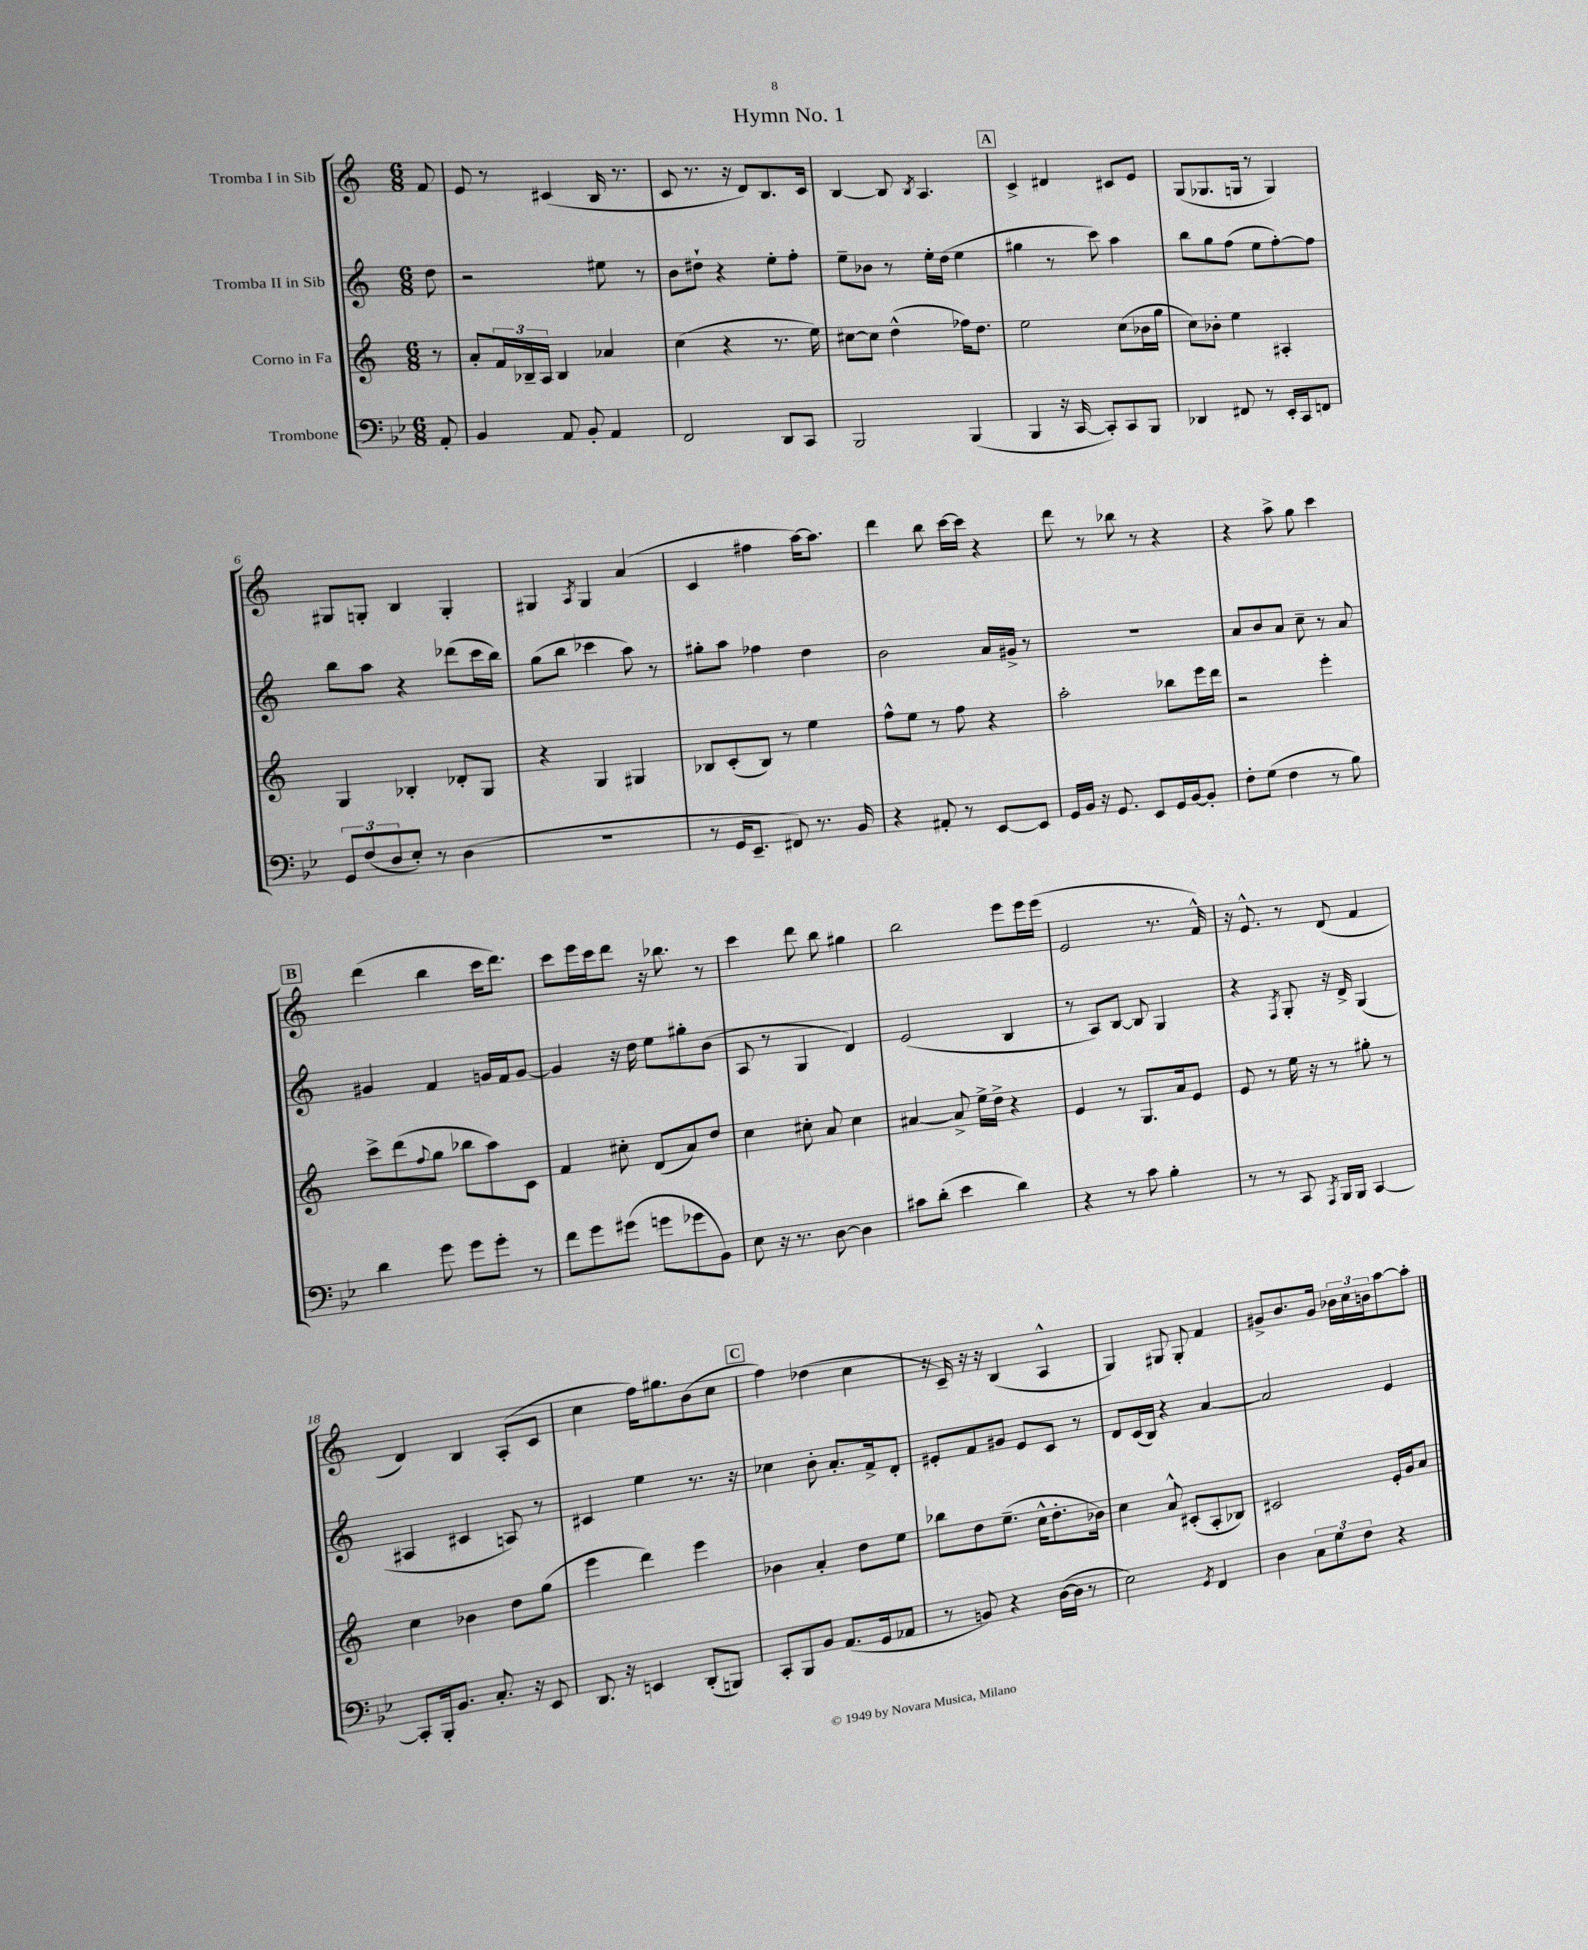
\header { title = "Hymn No. 1" }
<<
\new StaffGroup <<
\new Staff = "s0" \with { instrumentName = "Tromba I in Sib" } {
    \clef treble \key c \major \numericTimeSignature \time 6/8 \partial 8
    f'8 |
    e'8 r8 cis'4( b16 r8. |
    c'8 r8. r16 d'8) b8. c'16 |
    b4~ b8 \acciaccatura { b8 } a4. |
    \mark \markup { \box "A" } c'4-> dis'4 cis'8 e'8 |
    g8( ges8. g16 r8 g4) |
    gis8 g8-. b4 g4-. |
    gis4 \acciaccatura { a8 } gis4 a'4( |
    c'4 fis''4 a''16~) a''8. |
    d'''4 b''8 c'''16~ c'''16 r4 |
    d'''8 r8 bes''8 r8 r4 |
    r4 a''8-> g''8 c'''4 |
    \mark \markup { \box "B" } d'''4( b''4 c'''16 d'''8.) |
    c'''8 e'''16 c'''16 d'''8 r16 bes''8. r8 |
    c'''4 d'''8 b''8 gis''4 |
    b''2 e'''8 e'''16 e'''16( |
    e'2 r8. f'16-^) |
    r16 e'8.-^ r8 d'8( f'4 |
    d'4) b4 a8-.( c'8 |
    c''4 f''16) gis''8. b'8( c''8 |
    \mark \markup { \box "C" } f''4) des''4( c''4 |
    r16 c'16--) r16 r16 b4( a4-^ |
    g4) gis8 gis8-. f'4 |
    gis'8-> b'8. gis'16 \tuplet 3/2 { bes'16 c''16 b'16 } a''8~ a''8-. \bar "|." |
}
\new Staff = "s1" \with { instrumentName = "Tromba II in Sib" } {
    \clef treble \key c \major \numericTimeSignature \time 6/8 \partial 8
    d''8 |
    r2 eis''8 r8 |
    b'8 dis''8-! r4 e''8-. f''8-. |
    e''8-- bes'8 r8 e''16-. d''16( e''4 |
    \mark \markup { \box "A" } gis''4 r8 c'''8) a''4 |
    b''8 g''8 f''8( e''8 f''8~-.) f''8 |
    b''8 a''8 r4 des'''8( c'''16 b''16) |
    g''8( b''8 ces'''4 a''8) r8 |
    gis''8-. a''8 fes''4 d''4 |
    b'2 a'16 gis'16-> r8 |
    R2. |
    a'8 b'8 a'8 c''8-- r8 a'8 |
    \mark \markup { \box "B" } gis'4 f'4 g'16 f'16 g'8~ |
    g'4 r16 d''16 e''8 gis''8-. b'8( |
    a8 r8 g4 d'4) |
    e'2( b4 |
    r8 a8) b8~ b8 g4 |
    r4 \acciaccatura { f8 } g8-. r16 d'16-> g4( |
    ais4 cis'4 a8) r8 |
    cis'4 e''4 r8. r16 |
    \mark \markup { \box "C" } ces''4 b'8-. a'8.-. f'16-> d'8-. |
    eis'8-. f'8 gis'8 eis'8 c'8 r8 |
    d'8 c'16( b16) r4 a'4~ |
    a'2 e'4 \bar "|." |
}
\new Staff = "s2" \with { instrumentName = "Corno in Fa" } {
    \clef treble \key c \major \numericTimeSignature \time 6/8 \partial 8
    r8 |
    a'8-. \tuplet 3/2 { f'16 bes16-- a16 } bes4 aes'4 |
    c''4( r4 r8. e''16) |
    cis''8~ cis''8 d''4-^( fes''16) d''8. |
    \mark \markup { \box "A" } e''2 c''8( bes'16 g''16 |
    c''8) bes'8-. e''4 ais4-. |
    g4 bes4-. des'8-. g8 |
    r4 g4 gis4 |
    bes8 c'8-.( bes8) r8 e''4 |
    f''8-^ e''8 r8 f''8 r4 |
    a''2-. bes''8 e'''16 d'''16 |
    r2 e'''4-. |
    \mark \markup { \box "B" } c'''8-> d'''8( \appoggiatura { f''8 } g''8 bes''8 a''8) c'8 |
    f'4 cis''8-. d'8( a'8) d''8 |
    c''4 cis''8-. a'8 cis''4 |
    ais'4~ ais'8-> e''16-> d''16-> r4 |
    e'4 r8 g8. a'16 e'8 |
    e'8 r8 e''16 r16 r8 gis''8-. r8 |
    c''4 bes'4 d''8 g''8( |
    e'''4 d'''4) e'''4 |
    \mark \markup { \box "C" } bes'4 a'4-. d''8 e''8 |
    bes''8 d''8 e''8.--( c''16-^ d''8.-. bes'16) |
    c''4 a'8-^ cis'8-.( a8-. bes8) |
    cis'2 e'16-. g'16 a'8 \bar "|." |
}
\new Staff = "s3" \with { instrumentName = "Trombone" } {
    \clef bass \key bes \major \numericTimeSignature \time 6/8 \partial 8
    a,8-. |
    bes,4 a,8 bes,8-. a,4 |
    f,2 d,8 c,8 |
    bes,,2 bes,,4( |
    \mark \markup { \box "A" } bes,,4 r16 c,16~ c,8-.) c,8 bes,,8 |
    des,4 fis,8 r8 ees,16-. c,16 f,8 |
    \tuplet 3/2 { g,8 f8( d8 } ees8-.) r8 d4( |
    R2. |
    r8 g,16 ees,8.-- fis,8) r8. bes,16 |
    r4 ais,8-. r8 ees,8~ ees,8 |
    g,16 bes,16 r16 g,8. ees,8 g,16 bes,16~ bes,8-. |
    f8-. g8( f4 r8 bes8) |
    \mark \markup { \box "B" } d'4 g'8 g'8 g'8-. r8 |
    f'8 g'8 gis'8( g'8 ges'8 bes,8) |
    ees8 r16 r8. d8~ d4 |
    cis'8 d'8-.( ees'4 d'4) |
    r4 r8 c'8 bes4-. |
    r8 r8 c,8 \acciaccatura { a,,8 } bes,,16 bes,,16 c,4~ |
    c,8-. bes,,16-. bes,8. c8.-. r16 ees,8 |
    d,8. r16 e,4 d,8-.( b,,8) |
    \mark \markup { \box "C" } c,8-. bes,,8 bes,8 a,8.( g,16 aes,8 |
    r8 b,8) r4 d16~( d16 r8 |
    ees2) \acciaccatura { g,8 } f,4 |
    d4 \tuplet 3/2 { c8 g8 f8 } r4 \bar "|." |
}
>>
>>
